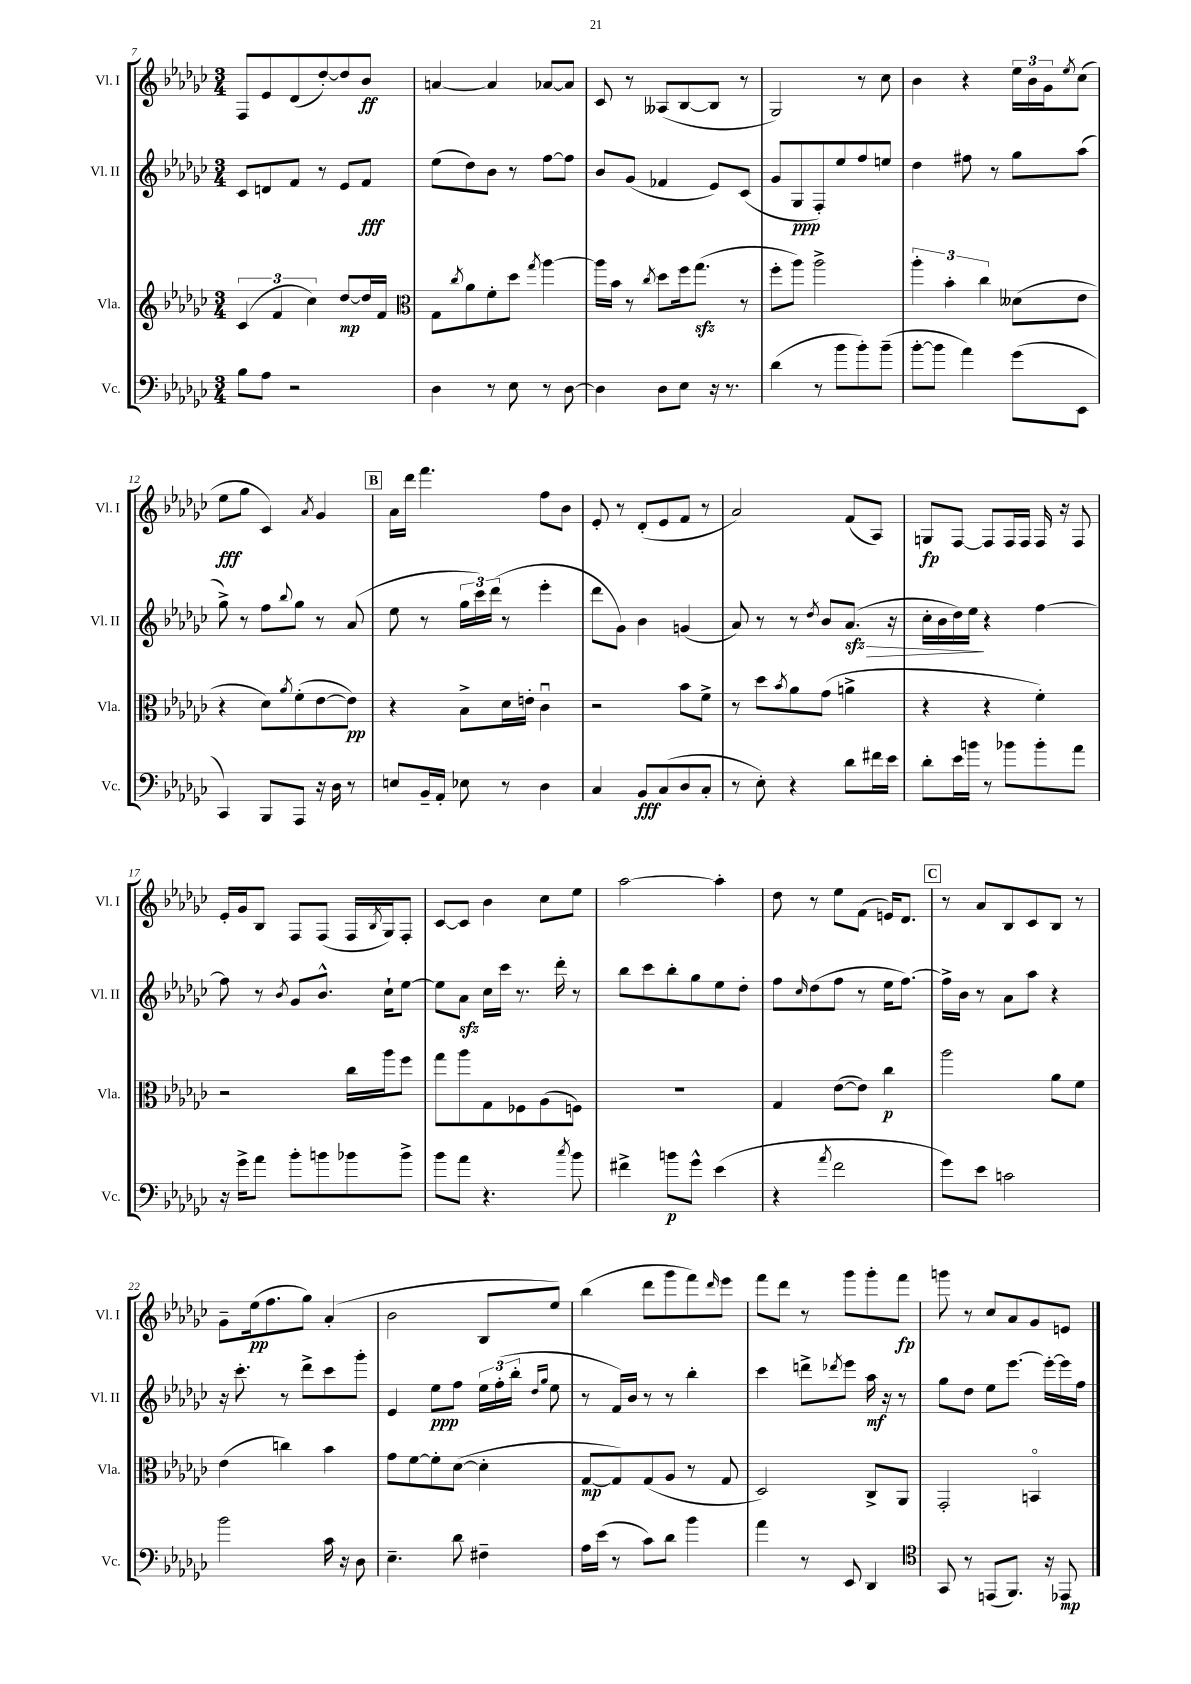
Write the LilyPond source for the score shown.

<<
\new StaffGroup <<
\new Staff = "s0" \with { instrumentName = "Vl. I" shortInstrumentName = "Vl. I" } {
    \clef treble \key ges \major \numericTimeSignature \time 3/4
    f8 ees'8 des'8( des''8~-.) des''8 bes'8\ff |
    a'4~ a'4 aes'8~ aes'8 |
    ces'8 r8 aeses8( bes8~ bes8 r8 |
    ges2) r8 ces''8 |
    bes'4 r4 \tuplet 3/2 { ees''16 bes'16 ges'16 } \acciaccatura { ees''8 } ces''8( |
    ees''8\fff ges''8 ces'4) \acciaccatura { aes'8 } ges'4 |
    \mark \markup { \box "B" } aes'16 des'''16 f'''4. f''8 bes'8 |
    ees'8-. r8 des'8-.( ees'8 f'8 r8 |
    aes'2) f'8( aes8) |
    g8\fp f8~ f8 f16 f16 f16 r16 f8 |
    ees'16-. ges'16 bes8 f8 f8( f16 \acciaccatura { bes8 } ges16) f8-. |
    ces'8~ ces'8 bes'4 ces''8 ees''8 |
    aes''2~ aes''4-. |
    des''8 r8 ees''8 f'8( e'16) des'8. |
    \mark \markup { \box "C" } r8 aes'8 bes8 ces'8 bes8 r8 |
    ges'8-- ees''16\pp( f''8. ges''8) aes'4-.( |
    bes'2 bes8 ees''8) |
    bes''4( des'''8 ges'''8 f'''8) \grace { des'''16 } ees'''8 |
    f'''8 des'''8 r8 ges'''8 ges'''8-. f'''8\fp |
    g'''8 r8 ces''8 aes'8 ges'8 e'8 \bar "|." |
}
\new Staff = "s1" \with { instrumentName = "Vl. II" shortInstrumentName = "Vl. II" } {
    \clef treble \key ges \major \numericTimeSignature \time 3/4
    ces'8 d'8 f'8 r8 ees'8 f'8\fff |
    ees''8( des''8) bes'8 r8 f''8~ f''8 |
    bes'8 ges'8( fes'4 ees'8) ces'8( |
    ges'8 ges8\ppp f8-.) ees''8 f''8 e''8 |
    des''4 fis''8 r8 ges''8 aes''8( |
    ges''8->) r8 f''8 \appoggiatura { bes''8 } ges''8 r8 aes'8( |
    \mark \markup { \box "B" } ees''8 r8 \tuplet 3/2 { ges''16 ces'''16) des'''16( } r8 ees'''4-. |
    des'''8 ges'8) bes'4 g'4( |
    aes'8) r8 r8 \acciaccatura { des''8 } bes'8 aes'8.\sfz\>( r16 |
    ces''16-. bes'16 des''16) ees''16\! r4 f''4~ |
    f''8 r8 \acciaccatura { bes'8 } ges'8 bes'8.-^ ces''16-! ees''8~ |
    ees''8 aes'8\sfz ces''16 ces'''16 r8. des'''16-. r8 |
    bes''8 ces'''8 bes''8-. ges''8 ees''8 des''8-. |
    f''8 \grace { ces''16 } des''8( f''8 r8 ees''16 f''8.~) |
    \mark \markup { \box "C" } f''16-> bes'16 r8 aes'8 aes''8 r4 |
    r16 ces'''8.-. r8 des'''8-> ces'''8 ges'''8-. |
    ees'4 ees''8\ppp f''8 \tuplet 3/2 { ees''16 f''16-.( bes''16-. } \grace { des''16 ges''16 } ees''8 |
    r8 f'16) bes'16 r8 r8 bes''4-. |
    ces'''4 d'''8-> \acciaccatura { des'''8 } ees'''8 aes''16\mf r16 r8 |
    ges''8 des''8 ees''8 ees'''8.~ ees'''16~-. ees'''16 f''16 \bar "|." |
}
\new Staff = "s2" \with { instrumentName = "Vla." shortInstrumentName = "Vla." } {
    \clef treble \key ges \major \numericTimeSignature \time 3/4
    \tuplet 3/2 { ces'4( f'4 ces''4) } des''8~\mp des''16 f'16 |
    \clef alto ges8 \acciaccatura { ces''8 } aes'8 f'8-. des''8 \acciaccatura { ges''8 } aes''4~ |
    aes''16 bes'16 r8 \acciaccatura { ces''8 } des''8 f''16 ges''8.\sfz( r8 |
    f''8-. aes''8) aes''2-> |
    \tuplet 3/2 { aes''4-. bes'4-. ces''4 } deses'8( ees'8 |
    r4 des'8) \acciaccatura { aes'8 } f'8-.( ees'8~ ees'8\pp) |
    \mark \markup { \box "B" } r4 bes8-> des'16 e'16-. ces'4\downbow |
    r2 bes'8 f'8-> |
    r8 des''8 \acciaccatura { bes'8 } aes'8 ges'8( a'4-> |
    r4 r4 f'4-.) |
    r2 ces''16 aes''16 f''8 |
    ges''8 aes''8 ges8 fes8 aes8( f8) |
    R2. |
    ges4 ees'8~( ees'8) ces''4\p |
    \mark \markup { \box "C" } aes''2 aes'8 f'8 |
    ees'4( c''4) bes'4 |
    ges'8 f'8~ f'8-. des'8~( des'4-. |
    ges8~\mp ges8) ges8( aes8 r8 ges8 |
    des2) ces8-> aes,8 |
    ges,2-. b,4\flageolet \bar "|." |
}
\new Staff = "s3" \with { instrumentName = "Vc." shortInstrumentName = "Vc." } {
    \clef bass \key ges \major \numericTimeSignature \time 3/4
    bes8 aes8 r2 |
    des4 r8 ees8 r8 des8~ |
    des4 des8 ees8 r16 r8. |
    des'4( r8 bes'8 bes'8-.) bes'8--( |
    bes'8~-. bes'8 aes'4) ges'8( ees,8 |
    ces,4) bes,,8 aes,,8 r16 des16 r8 |
    \mark \markup { \box "B" } e8 bes,16-- aes,16-. ees8 r8 des4 |
    ces4 bes,8\fff ces8( des8 ces8-. |
    r8 ees8-.) r4 des'8 fis'16 ees'16 |
    des'8-. ees'16 b'16 r8 bes'8 bes'8-. aes'8 |
    r16 ges'16-> aes'8 bes'8-. b'8 bes'8 bes'8-> |
    bes'8 aes'8 r4. \acciaccatura { ces''8 } bes'8 |
    fis'4-> b'8\p ges'8-^ ees'4( |
    r4 \acciaccatura { aes'8 } f'2 |
    \mark \markup { \box "C" } ges'8) ees'8 c'2 |
    bes'2 ces'16 r16 des8 |
    ees4.-- des'8 fis4-- |
    aes16 ees'16( r8 ces'8) des'8 bes'4 |
    aes'4 r8 ees,8 des,4 |
    \clef tenor ges,8 r8 e,8( f,8.) r16 ees,8\mp \bar "|." |
}
>>
>>
\layout { \context { \Score currentBarNumber = #7 } }
